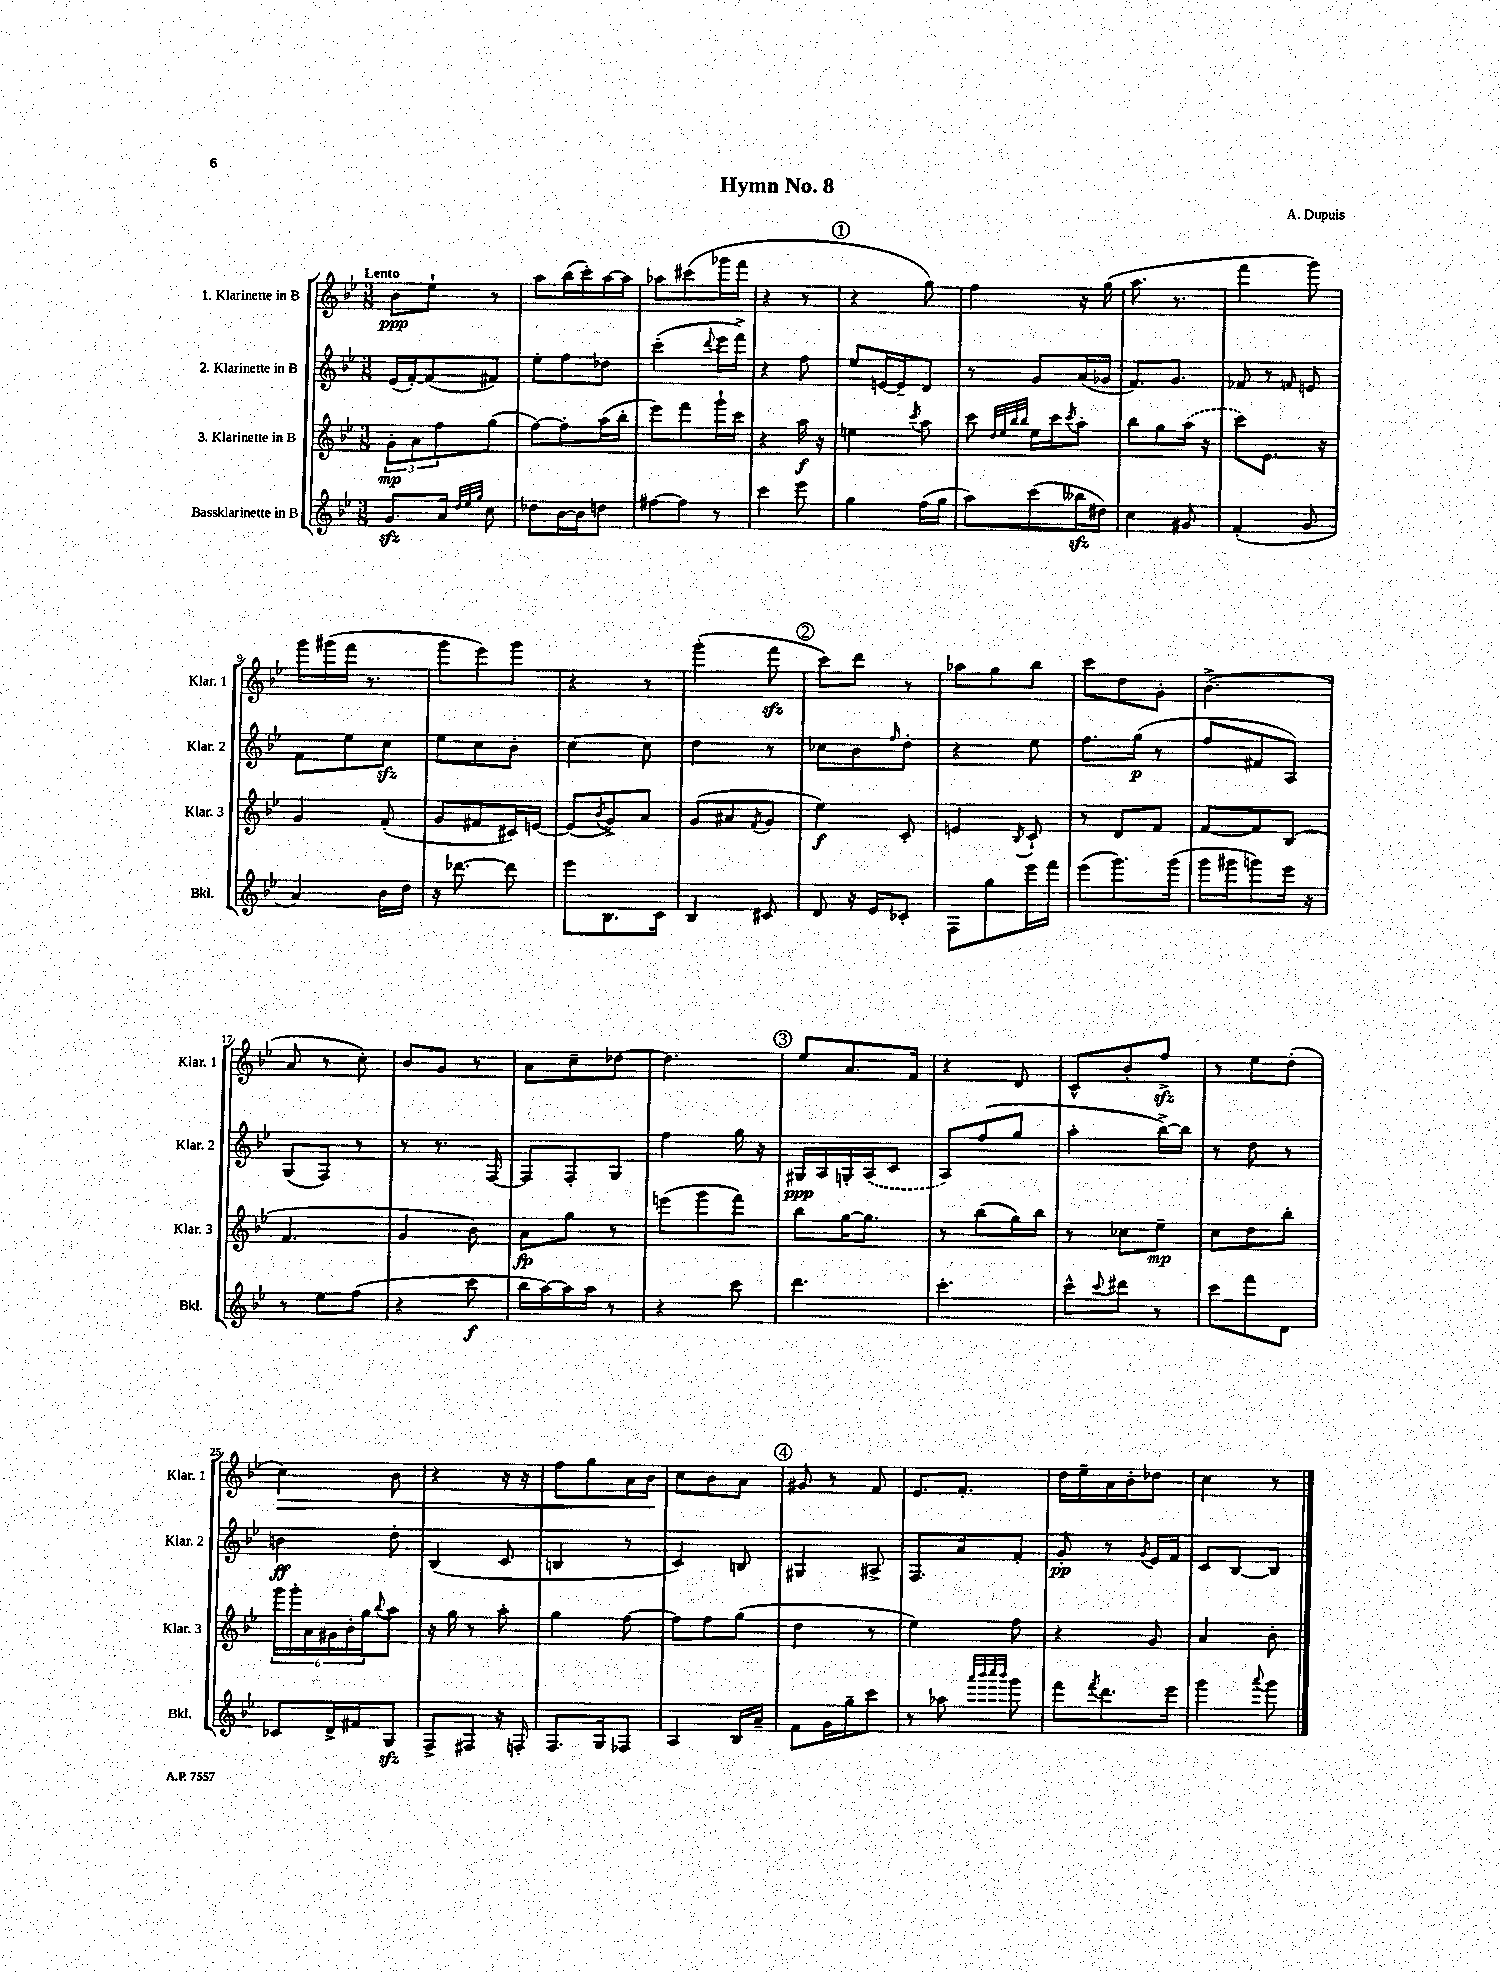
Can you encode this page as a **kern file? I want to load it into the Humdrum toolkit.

**kern	**dynam	**kern	**dynam	**kern	**dynam	**kern	**dynam
*part4	*part4	*part3	*part3	*part2	*part2	*part1	*part1
*staff4	*staff4	*staff3	*staff3	*staff2	*staff2	*staff1	*staff1
*I"Bassklarinette in B	*	*I"3. Klarinette in B	*	*I"2. Klarinette in B	*	*I"1. Klarinette in B	*
*I'Bkl.	*	*I'Klar. 3	*	*I'Klar. 2	*	*I'Klar. 1	*
*clefG2	*	*clefG2	*	*clefG2	*	*clefG2	*
*k[b-e-]	*	*k[b-e-]	*	*k[b-e-]	*	*k[b-e-]	*
*M3/8	*	*M3/8	*	*M3/8	*	*M3/8	*
=1	=1	=1	=1	=1	=1	=1	=1
!	!	!	!	!	!	!LO:TX:a:B:t=Lento	!
8.gzz/L	.	12g'\L	mp	(16e-/LL	.	8b-\L	ppp
.	.	.	.	[16f'/J)	.	.	.
.	.	12a\	.	.	.	.	.
.	.	.	.	(8f/]	.	8ee-`\J	.
.	.	12ff\	.	.	.	.	.
16a/Jk	.	.	.	.	.	.	.
32qqdd/LLL	.	.	.	.	.	.	.
32qqee-/	.	.	.	.	.	.	.
32qqgg/JJJ	.	.	.	.	.	.	.
8cc\	.	(8gg\J	.	8f#X/J)	.	8r	.
=2	=2	=2	=2	=2	=2	=2	=2
8dd-X\L	.	[8ff\L)	.	8ee-'\L	.	8aa\L	.
[16b-\L	.	8ff'\]	.	8ff\	.	(16bb-\L	.
16b-\J]	.	.	.	.	.	16ccc'\)	.
8ddn\J	.	(16aa\L	.	8dd-X\J	.	[16aa\	.
.	.	16bb-'\JJ	.	.	.	16aa\JJ]	.
=3	=3	=3	=3	=3	=3	=3	=3
[8ff#X\L	.	8eee-\L)	.	(4ccc'\	.	8aa-X\L	.
8ff#\J]	.	8fff\	.	.	.	(8ccc#X\	.
.	.	.	.	8qqddd/	.	.	.
8r	.	16ggg`\L	.	16eee-\LL	.	16ggg-X\L	.
.	.	16ccc\JJ	.	16fff^\JJ)	.	16fff\JJ	.
=4	=4	=4	=4	=4	=4	=4	=4
4ccc\	.	4r	.	4r	.	4r	.
8eee-\	.	16aa\	f	8ff\	.	8r	.
.	.	16r	.	.	.	.	.
!!LO:REH:place=s1:t=1
=5	=5	=5	=5	=5	=5	=5	=5
4gg\	.	4een\	.	8ee-/L	.	4r	.
.	.	.	.	[16en/L	.	.	.
.	.	.	.	16e~/J]	.	.	.
.	.	8qccc/	.	.	.	.	.
(16ff\LL	.	8aa\	.	8d/J	.	8gg\)	.
16gg\JJ	.	.	.	.	.	.	.
=6	=6	=6	=6	=6	=6	=6	=6
8aa\L)	.	8ccc\	.	8r	.	4ff\	.
.	.	32qqdd/LLL	.	.	.	.	.
.	.	32qqee-/	.	.	.	.	.
.	.	32qqbb-/	.	.	.	.	.
.	.	32qqbb-/JJJ	.	.	.	.	.
(8ccc\	.	16ee-\LL	.	8g/L	.	.	.
.	.	16ccc\J	.	.	.	.	.
.	.	8qccc/	.	.	.	.	.
16bb--Xzz\L	.	8aa'\J	.	(16a/L	.	16r	.
16dd#X\JJ)	.	.	.	16g-X/JJ	.	(16gg\	.
=7	=7	=7	=7	=7	=7	=7	=7
4cc\	.	8bb-\L	.	8.f/L)	.	8.aa\	.
.	.	8gg\	.	.	.	.	.
.	.	.	.	8.g/J	.	8.r	.
8g#X/	.	(16aa\Jk	.	.	.	.	.
.	.	16r	.	.	.	.	.
=8	=8	=8	=8	=8	=8	=8	=8
(4f'/	.	8ccc\L)	.	8f-X/	.	4fff\	.
.	.	8.e-\J	.	8r	.	.	.
.	.	.	.	16qqfn/	.	.	.
8g/	.	.	.	8en/	.	8ggg\)	.
.	.	16r	.	.	.	.	.
!!LO:LB:g=z
=9	=9	=9	=9	=9	=9	=9	=9
4a/)	.	4g/	.	8f\L	.	16ggg\LL	.
.	.	.	.	.	.	(16ggg#X\	.
.	.	.	.	8ee-\	.	16fff\JJ	.
.	.	.	.	.	.	8.r	.
16b-\LL	.	(8f'/	.	8cczz\J	.	.	.
16dd\JJ	.	.	.	.	.	.	.
=10	=10	=10	=10	=10	=10	=10	=10
16r	.	8g/L	.	8ee-\L	.	8ggg\L	.
[8.ddd-X\	.	.	.	.	.	.	.
.	.	8f#X/	.	8cc\	.	8eee-\)	.
8ddd-\]	.	16c#X/L)	.	8b-'\J	.	8ggg\J	.
.	.	[16en/JJ	.	.	.	.	.
=11	=11	=11	=11	=11	=11	=11	=11
8eee-\L	.	(8e/L]	.	[4cc\	.	4r	.
.	.	8qb-/	.	.	.	.	.
8.B-\	.	8g^/)	.	.	.	.	.
.	.	8a/J	.	8cc\]	.	8r	.
16c\Jk	.	.	.	.	.	.	.
=12	=12	=12	=12	=12	=12	=12	=12
4B-/	.	(8g/L	.	4dd\	.	(4ggg'\	.
.	.	8a#X/	.	.	.	.	.
.	.	8qf/	.	.	.	.	.
8c#X/	.	8g/J	.	8r	.	8fffzz\	.
!!LO:REH:place=s1:t=2
=13	=13	=13	=13	=13	=13	=13	=13
8d/	.	4ee-\)	f	8cc-X\L	.	8ccc\L)	.
16r	.	.	.	8b-\	.	8ddd\J	.
16e-/KL	.	.	.	.	.	.	.
.	.	.	.	16qqff/	.	.	.
8c-X'/J	.	8c'/	.	8dd'\J	.	8r	.
=14	=14	=14	=14	=14	=14	=14	=14
8F\L	.	4en/	.	4r	.	8aa-X\L	.
8gg\	.	.	.	.	.	8gg\	.
.	.	8qB-/	.	.	.	.	.
16eee-\L	.	8c`/	.	8ee-\	.	8bb-\J	.
16fff\JJ	.	.	.	.	.	.	.
=15	=15	=15	=15	=15	=15	=15	=15
(8eee-\L	.	8r	.	8.ff\L	.	8ccc\L	.
8.ggg\)	.	8d/L	.	.	.	8dd\	.
.	.	.	.	(16gg\Jk	p	.	.
.	.	8f/J	.	8r	.	8g'\J	.
(16ggg\Jk	.	.	.	.	.	.	.
=16	=16	=16	=16	=16	=16	=16	=16
16ggg\LL	.	[8f/L	.	8ff/L	.	(4.b-^\	.
16ggg#X\J	.	.	.	.	.	.	.
8gggn\)	.	8f/]	.	8f#X/	.	.	.
16eee-\Jk	.	(8B-/J	.	8A/J)	.	.	.
16r	.	.	.	.	.	.	.
!!LO:LB:g=z
=17	=17	=17	=17	=17	=17	=17	=17
8r	.	4.f/	.	(8G/L	.	8a/	.
8ee-\L	.	.	.	8F/J)	.	8r	.
(8ff\J	.	.	.	8r	.	8cc'\)	.
=18	=18	=18	=18	=18	=18	=18	=18
4r	.	4g/	.	8r	.	8b-/L	.
.	.	.	.	8.r	.	8g/J	.
8ccc\	f	8b-\)	.	.	.	8r	.
.	.	.	.	[16F/	.	.	.
=19	=19	=19	=19	=19	=19	=19	=19
16bb-\LL	.	8a\L	fp	8F/L]	.	8a\L	.
[16aa\)	.	.	.	.	.	.	.
16aa\]	.	8gg\J	.	8F'/	.	8cc~\	.
16aa\JJ	.	.	.	.	.	.	.
8r	.	8r	.	8G/J	.	[8dd-X\J	.
=20	=20	=20	=20	=20	=20	=20	=20
4r	.	(8eeen\L	.	4ff\	.	4.dd-\]	.
.	.	8ggg\	.	.	.	.	.
8ccc\	.	8fff\J)	.	16gg\	.	.	.
.	.	.	.	16r	.	.	.
!!LO:REH:place=s1:t=3
=21	=21	=21	=21	=21	=21	=21	=21
4.ddd\	.	8bb-\L	.	16G#X/LL	ppp	8ee-/L	.
.	.	.	.	16A/	.	.	.
.	.	[16gg\K	.	16Gn'/	.	8.a/	.
.	.	8.gg\J]	.	(16A/J	.	.	.
.	.	.	.	8c/J	.	.	.
.	.	.	.	.	.	16f/Jk	.
=22	=22	=22	=22	=22	=22	=22	=22
4.ccc'\	.	8r	.	8A/L)	.	4r	.
.	.	(8bb-\L	.	(8ff/	.	.	.
.	.	16gg\L)	.	8gg/J	.	8d/	.
.	.	16bb-\JJ	.	.	.	.	.
=23	=23	=23	=23	=23	=23	=23	=23
8ccc^^\L	.	8r	.	4aa'\	.	8c^^/L	.
8qqccc/	.	.	.	.	.	.	.
8ddd#X\J	.	8cc-X\L	.	.	.	8b-'/	.
8r	.	8ee-~\J	mp	[16bb-^\LL)	.	8ffzz^/J	.
.	.	.	.	16bb-\JJ]	.	.	.
=24	=24	=24	=24	=24	=24	=24	=24
8ccc\L	.	8cc\L	.	8r	.	8r	.
8fff\	.	8dd\	.	8dd\	.	8ee-\L	.
8d\J	.	8bb-'\J	.	8r	.	(8dd'\J	.
!!LO:LB:g=z
=25	=25	=25	=25	=25	=25	=25	=25
!	!	!	!	!	!	!	!LO:HP:b
8c-X/L	.	24ggg\LL	.	4bn\	ff	4cc\)	>
.	.	24ggg'\	.	.	.	.	.
.	.	24a\	.	.	.	.	.
16d^/L	.	24g#X\	.	.	.	.	.
.	.	24b-'\	.	.	.	.	.
16f#X/J	.	.	.	.	.	.	.
.	.	24gg\J	.	.	.	.	.
.	.	8qqbb-/	.	.	.	.	.
8Gzz/J	.	8aa\J	.	8dd'\	.	8b-\	.
=26	=26	=26	=26	=26	=26	=26	=26
8F^/L	.	16r	.	(4B-/	.	4r	.
.	.	16gg\	.	.	.	.	.
8F#X/J	.	8r	.	.	.	.	.
16r	.	8aa'\	.	8c/	.	16r	.
16Fn'/	.	.	.	.	.	16r	.
=27	=27	=27	=27	=27	=27	=27	=27
8.F/L	.	4gg\	.	4Bn/	.	8ff\L	.
.	.	.	.	.	.	8gg\	.
16G/k	.	.	.	.	.	.	.
8F-X/J	.	[8ff\	.	8r	.	16a\L	.
.	.	.	.	.	.	16b-\JJ	.
.	.	.	.	.	.	.	]
=28	=28	=28	=28	=28	=28	=28	=28
4A/	.	8ff\L]	.	4c/)	.	8cc\L	.
.	.	8ff\	.	.	.	8b-\	.
16B-/LL	.	(8gg\J	.	8Bn/	.	8a\J	.
16a~/JJ	.	.	.	.	.	.	.
!!LO:REH:place=s1:t=4
=29	=29	=29	=29	=29	=29	=29	=29
8f\L	.	4dd\	.	4G#X/	.	8g#X/	.
16g\L	.	.	.	.	.	8r	.
16gg~\J	.	.	.	.	.	.	.
8ccc\J	.	8r	.	8A#X^/	.	8f/	.
=30	=30	=30	=30	=30	=30	=30	=30
8r	.	4ee-\)	.	8.F/L	.	8.e-/L	.
8aa-X\	.	.	.	.	.	.	.
.	.	.	.	16a/k	.	8.f'/J	.
32qqaaa/LLL	.	.	.	.	.	.	.
32qqbbb-/	.	.	.	.	.	.	.
32qqcccc/	.	.	.	.	.	.	.
32qqbbb-/JJJ	.	.	.	.	.	.	.
8ggg\	.	8ff\	.	8f'/J	.	.	.
=31	=31	=31	=31	=31	=31	=31	=31
8fff\L	.	4r	.	8g'/	pp	16dd\LL	.
.	.	.	.	.	.	16ee-~\	.
8qfff/	.	.	.	.	.	.	.
8.ddd\	.	.	.	8r	.	16a\	.
.	.	.	.	.	.	16b-'\J	.
.	.	.	.	8qg/	.	.	.
.	.	8g/	.	16e-/LL	.	8dd-X\J	.
16eee-\Jk	.	.	.	16f/JJ	.	.	.
=32	=32	=32	=32	=32	=32	=32	=32
4ggg\	.	4a/	.	8c/L	.	4cc\	.
.	.	.	.	[8B-/	.	.	.
8qqaaa/	.	.	.	.	.	.	.
8ggg\	.	8b-'\	.	8B-/J]	.	8r	.
==	==	==	==	==	==	==	==
*-	*-	*-	*-	*-	*-	*-	*-
